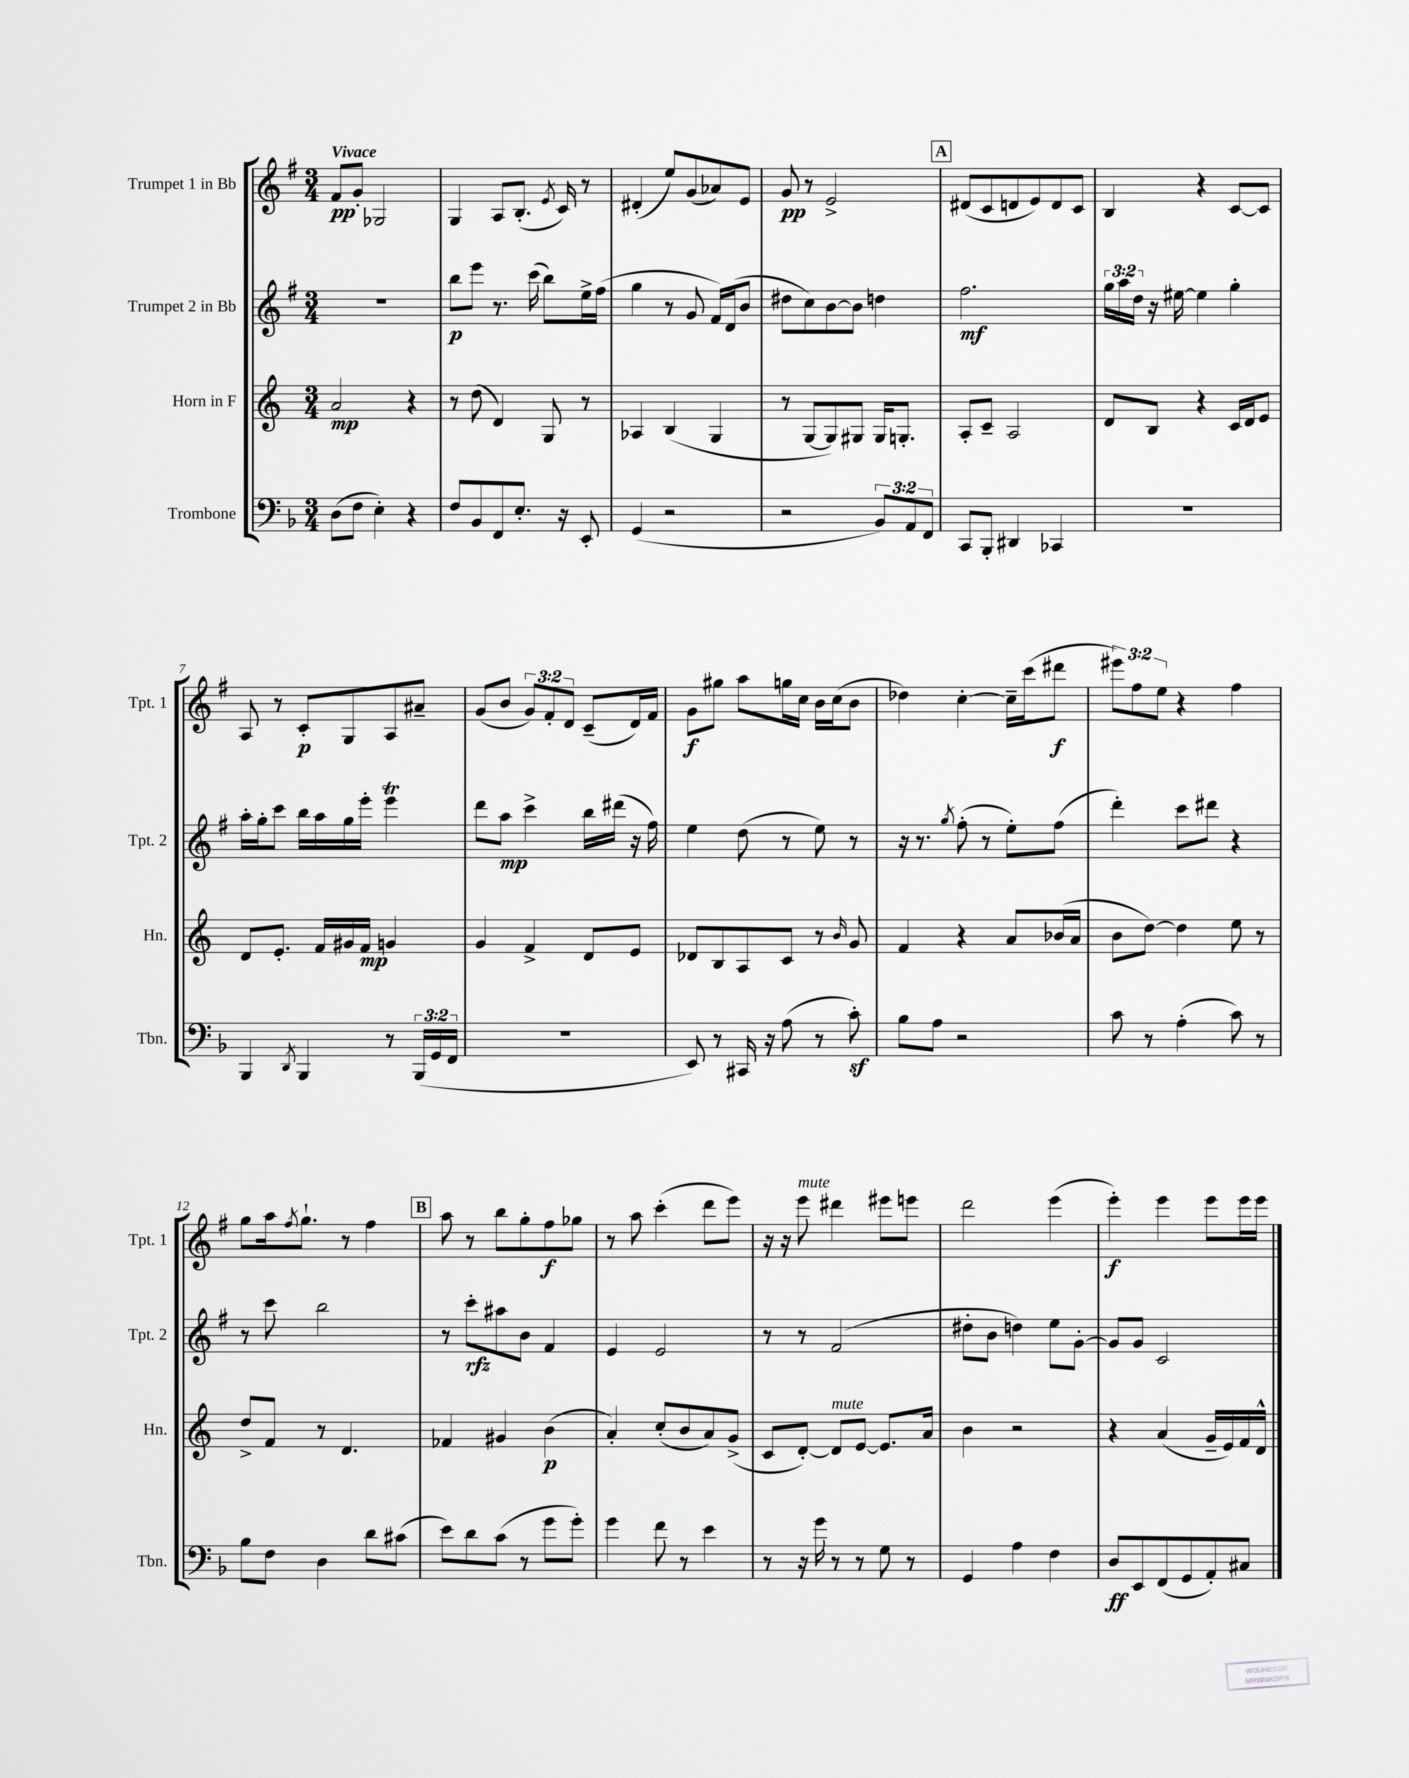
<<
\new StaffGroup <<
\new Staff = "s0" \with { instrumentName = "Trumpet 1 in Bb" shortInstrumentName = "Tpt. 1" } {
    \clef treble \key g \major \numericTimeSignature \time 3/4 \override Staff.TupletNumber.text = #tuplet-number::calc-fraction-text \tempo "Vivace"
    fis'8\pp g'8-. ges2 |
    g4 a8 b8.-.( \acciaccatura { e'8 } c'16) r8 |
    dis'4-.( e''8) g'8( aes'8) e'8 |
    g'8\pp r8 e'2-> |
    \mark \markup { \box "A" } dis'8( c'8 d'8 e'8) d'8 c'8 |
    b4 r4 c'8~ c'8 |
    a8 r8 c'8-.\p g8 a8 ais'8-- |
    g'8( b'8 \tuplet 3/2 { g'8) fis'8-. d'8 } c'8--( d'16) fis'16 |
    g'8\f gis''8 a''8 g''16 c''16 b'16 c''16( b'8 |
    des''4) c''4~-. c''16-- c'''16( dis'''8\f |
    \tuplet 3/2 { eis'''8) fis''8 e''8 } r4 fis''4 |
    g''8 a''16 \acciaccatura { fis''8 } g''8.-! r8 fis''4 |
    \mark \markup { \box "B" } a''8 r8 b''8 g''8-. fis''8\f ges''8 |
    r8 a''8 c'''4-.( d'''8 e'''8) |
    r16 r16 e'''8^\markup { \italic "mute" } dis'''4 eis'''8 e'''8 |
    d'''2 e'''4( |
    e'''4-.\f) e'''4 e'''8 e'''16 e'''16 \bar "|." |
}
\new Staff = "s1" \with { instrumentName = "Trumpet 2 in Bb" shortInstrumentName = "Tpt. 2" } {
    \clef treble \key g \major \numericTimeSignature \time 3/4 \override Staff.TupletNumber.text = #tuplet-number::calc-fraction-text
    R2. |
    b''8\p e'''8 r8. c'''16( b''8) e''16-> fis''16( |
    g''4 r8 g'8 fis'16) d'16( b'8 |
    dis''8 c''8) b'8~ b'8 d''4 |
    \mark \markup { \box "A" } fis''2.\mf |
    \tuplet 3/2 { g''16 a''16 d''16 } r16 eis''16~ eis''4 g''4-. |
    a''16-. g''16-. c'''8 b''16 a''16 g''16 e'''16-. e'''4\trill |
    d'''8 a''8\mp c'''4-> b''16 dis'''16( r16 fis''16) |
    e''4 d''8( r8 e''8) r8 |
    r16 r8. \acciaccatura { g''8 } fis''8-.( r8 e''8-.) fis''8( |
    d'''4-.) c'''8 dis'''8 r4 |
    r8 c'''8 b''2 |
    \mark \markup { \box "B" } r8 c'''8-.\rfz ais''8 b'8 fis'4 |
    e'4 e'2 |
    r8 r8 fis'2( |
    dis''8-. b'8 d''4) e''8 g'8~-. |
    g'8 g'8 c'2 \bar "|." |
}
\new Staff = "s2" \with { instrumentName = "Horn in F" shortInstrumentName = "Hn." } {
    \clef treble \key c \major \numericTimeSignature \time 3/4
    a'2\mp r4 |
    r8 d''8( d'4) g8 r8 |
    aes4 b4( g4 |
    r8 g8~ g8) gis8 gis16 g8.-. |
    \mark \markup { \box "A" } a8-. c'8-- a2 |
    d'8 b8 r4 c'16 d'16 e'8 |
    d'8 e'8.-. f'16 gis'16 f'16\mp g'4 |
    g'4 f'4-> d'8 e'8 |
    des'8 b8 a8 c'8 r8 \grace { b'16 } g'8 |
    f'4 r4 a'8 bes'16( a'16 |
    b'8 d''8~) d''4 e''8 r8 |
    d''8-> f'8 r8 d'4. |
    \mark \markup { \box "B" } fes'4 gis'4 b'4\p( |
    a'4-.) c''8-.( b'8 a'8) g'8->( |
    c'8 d'8~-.) d'8^\markup { \italic "mute" } e'8~ e'8. a'16 |
    b'4 r2 |
    r4 a'4( g'16-- e'16) f'16 d'16-^ \bar "|." |
}
\new Staff = "s3" \with { instrumentName = "Trombone" shortInstrumentName = "Tbn." } {
    \clef bass \key f \major \numericTimeSignature \time 3/4 \override Staff.TupletNumber.text = #tuplet-number::calc-fraction-text
    d8( f8 e4-.) r4 |
    f8 bes,8 f,8 e8.-. r16 e,8-. |
    g,4( r2 |
    r2 \tuplet 3/2 { bes,8) a,8 f,8 } |
    \mark \markup { \box "A" } c,8 bes,,8-. dis,4 ces,4 |
    R2. |
    bes,,4 \acciaccatura { d,8 } bes,,4 r8 \tuplet 3/2 { bes,,16( g,16 f,16 } |
    R2. |
    e,8) r8 cis,16 r16 a8( r8 c'8-.\sf) |
    bes8 a8 r2 |
    c'8 r8 a4-.( c'8) r8 |
    bes8 f8 d4 d'8 cis'8( |
    \mark \markup { \box "B" } e'8) d'8 c'8( r8 g'8 g'8-.) |
    g'4 f'8 r8 e'4 |
    r8 r16 g'16 r8 r8 g8 r8 |
    g,4 a4 f4 |
    d8\ff e,8 f,8( g,8 a,8-.) cis8 \bar "|." |
}
>>
>>
